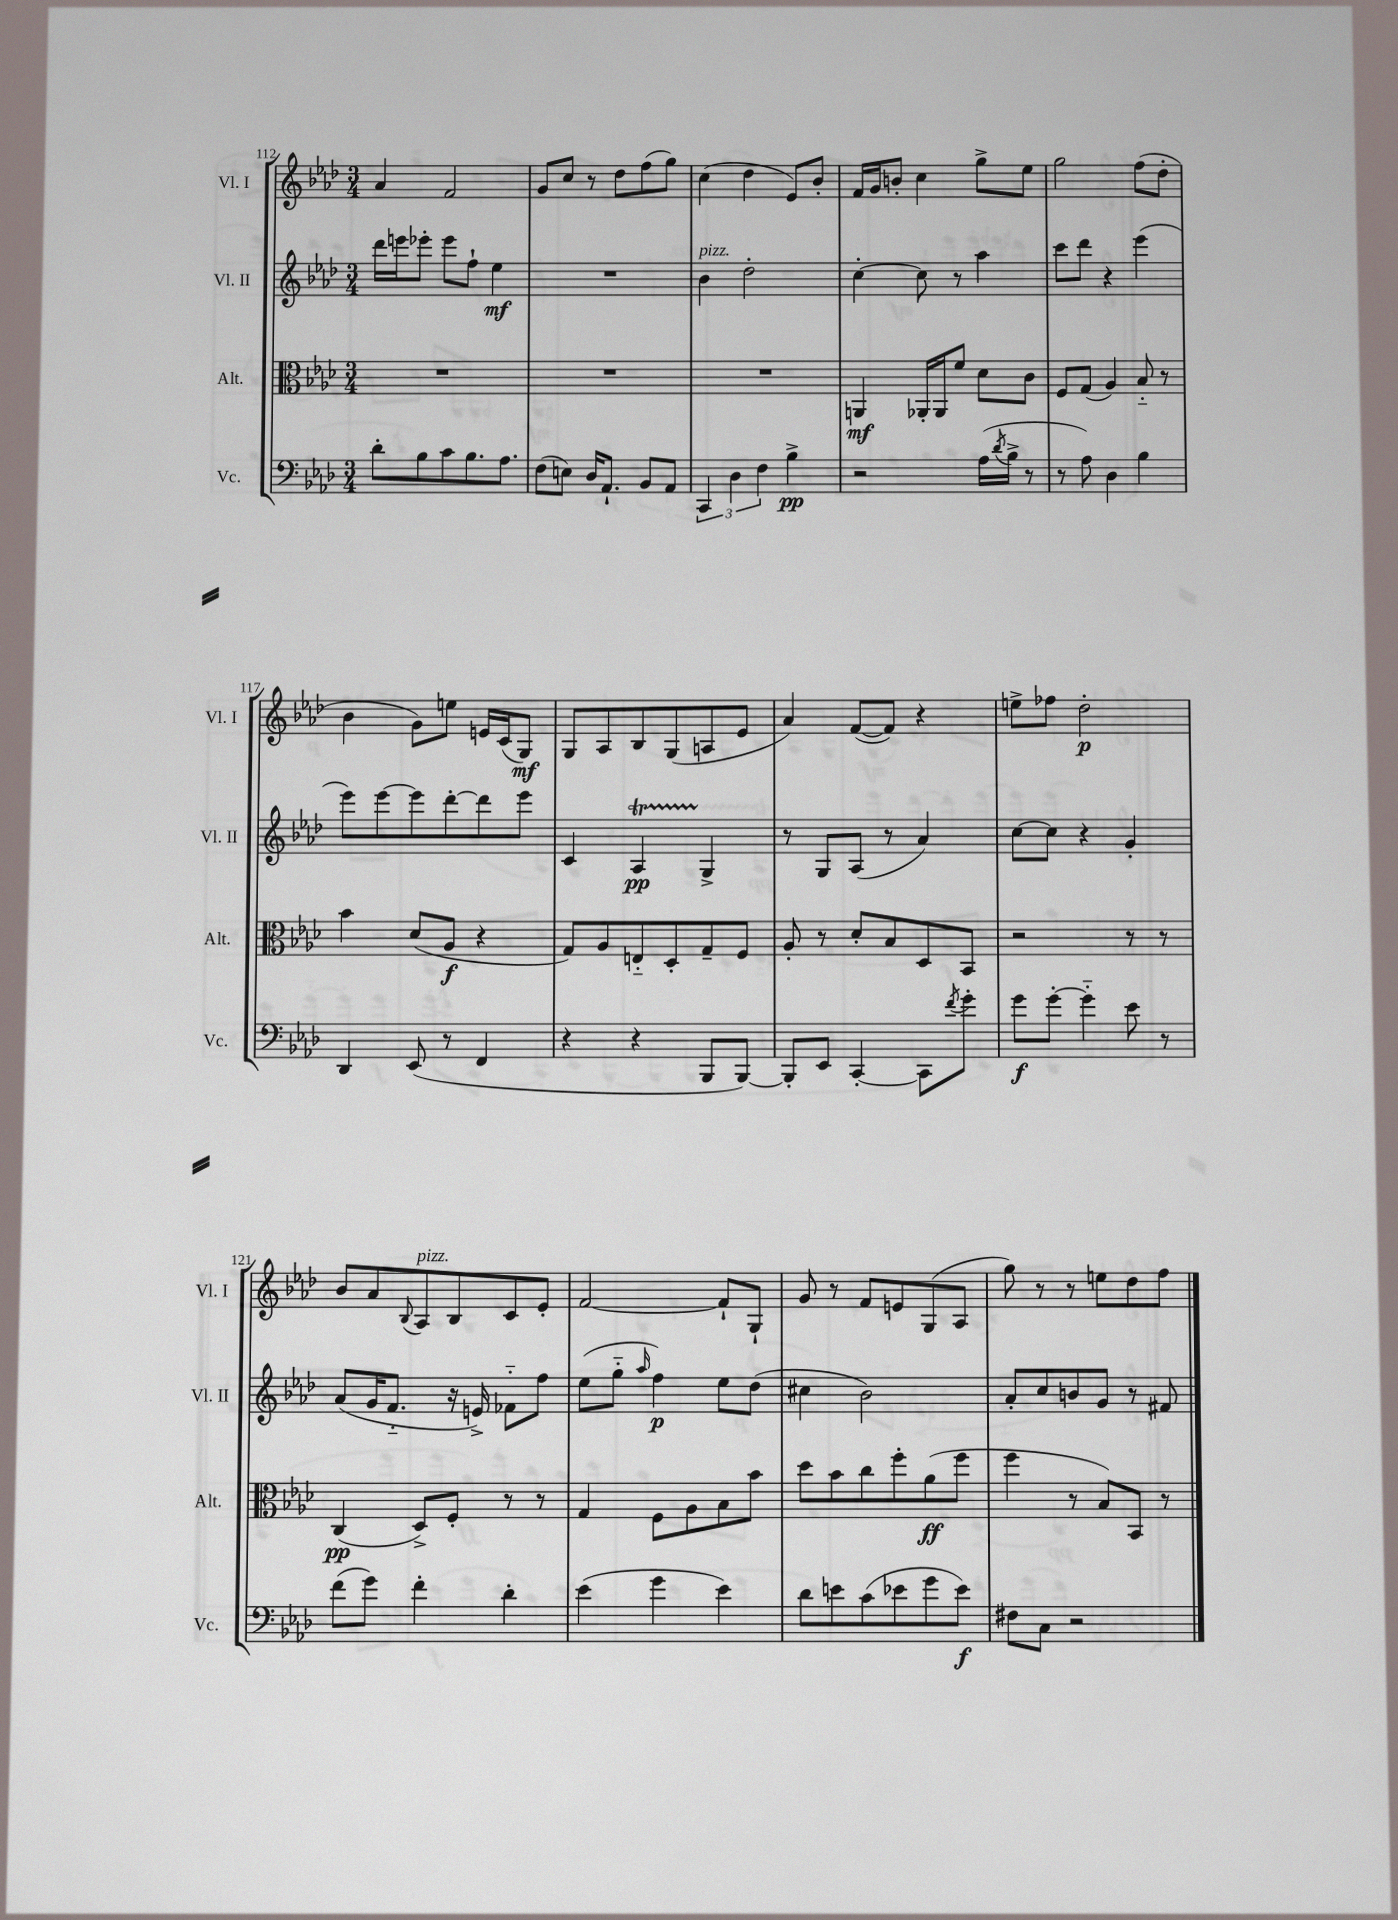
<<
\new StaffGroup <<
\new Staff = "s0" \with { instrumentName = "Vl. I" shortInstrumentName = "Vl. I" } {
    \clef treble \key aes \major \numericTimeSignature \time 3/4
    aes'4 f'2 |
    g'8 c''8 r8 des''8 f''8( g''8) |
    c''4( des''4 ees'8) bes'8-. |
    f'16 g'16 b'8-. c''4 g''8-> ees''8 |
    g''2 f''8( des''8-. |
    bes'4 g'8) e''8 e'16 c'16( g8\mf) |
    g8 aes8 bes8 g8( a8 ees'8 |
    aes'4) f'8~( f'8) r4 |
    e''8-> fes''8 des''2-.\p |
    bes'8 aes'8 \appoggiatura { bes8 } aes8^\markup { \italic "pizz." } bes8 c'8 ees'8-. |
    f'2~ f'8-! g8-! |
    g'8 r8 f'8 e'8 g8( aes8 |
    g''8) r8 r8 e''8 des''8 f''8 \bar "|." |
}
\new Staff = "s1" \with { instrumentName = "Vl. II" shortInstrumentName = "Vl. II" } {
    \clef treble \key aes \major \numericTimeSignature \time 3/4
    des'''16 e'''16 ees'''8-. ees'''8 f''8-! ees''4\mf |
    R2. |
    bes'4^\markup { \italic "pizz." } des''2-. |
    c''4~-. c''8 r8 aes''4 |
    c'''8 des'''8 r4 ees'''4( |
    ees'''8) ees'''8~ ees'''8 des'''8~-. des'''8 ees'''8 |
    c'4 aes4\startTrillSpan\pp g4->\stopTrillSpan |
    r8 g8 aes8( r8 aes'4) |
    c''8~ c''8 r4 g'4-. |
    aes'8( g'16 f'8.-_ r16 e'16->) fes'8-_ f''8 |
    ees''8( g''8-_ \grace { aes''16 } f''4\p) ees''8 des''8( |
    cis''4 bes'2) |
    aes'8-. c''8 b'8 g'8 r8 fis'8 \bar "|." |
}
\new Staff = "s2" \with { instrumentName = "Alt." shortInstrumentName = "Alt." } {
    \clef alto \key aes \major \numericTimeSignature \time 3/4
    R2. |
    R2. |
    R2. |
    a,4\mf aes,16-. aes,16 f'8 des'8 c'8 |
    f8 g8( aes4) bes8-_ r8 |
    bes'4 des'8( aes8\f r4 |
    g8) aes8 e8-_ des8-. g8-- f8 |
    aes8-. r8 des'8-. bes8 des8 bes,8 |
    r2 r8 r8 |
    c4\pp( des8->) f8-. r8 r8 |
    g4 f8 aes8 bes8 bes'8 |
    des''8 bes'8 c''8 f''8-. aes'8\ff( f''8 |
    f''4 r8 bes8) bes,8 r8 \bar "|." |
}
\new Staff = "s3" \with { instrumentName = "Vc." shortInstrumentName = "Vc." } {
    \clef bass \key aes \major \numericTimeSignature \time 3/4
    des'8-. bes8 c'8 bes8. aes8. |
    f8( e8) des16 aes,8.-! bes,8 aes,8 |
    \tuplet 3/2 { c,4 des4 f4 } bes4->\pp |
    r2 aes16( \acciaccatura { des'8 } bes16-> r8 |
    r8 aes8) des4 bes4 |
    des,4 ees,8( r8 f,4 |
    r4 r4 bes,,8 bes,,8~) |
    bes,,8-. ees,8 c,4~-. c,8 \acciaccatura { f'8 } g'8-. |
    g'8\f g'8~-. g'4-_ ees'8 r8 |
    f'8( g'8) f'4-. des'4-. |
    ees'4( g'4 ees'4) |
    des'8 e'8 c'8( ees'8 g'8 ees'8\f) |
    fis8 c8 r2 \bar "|." |
}
>>
>>
\layout { \context { \Score currentBarNumber = #112 } }
